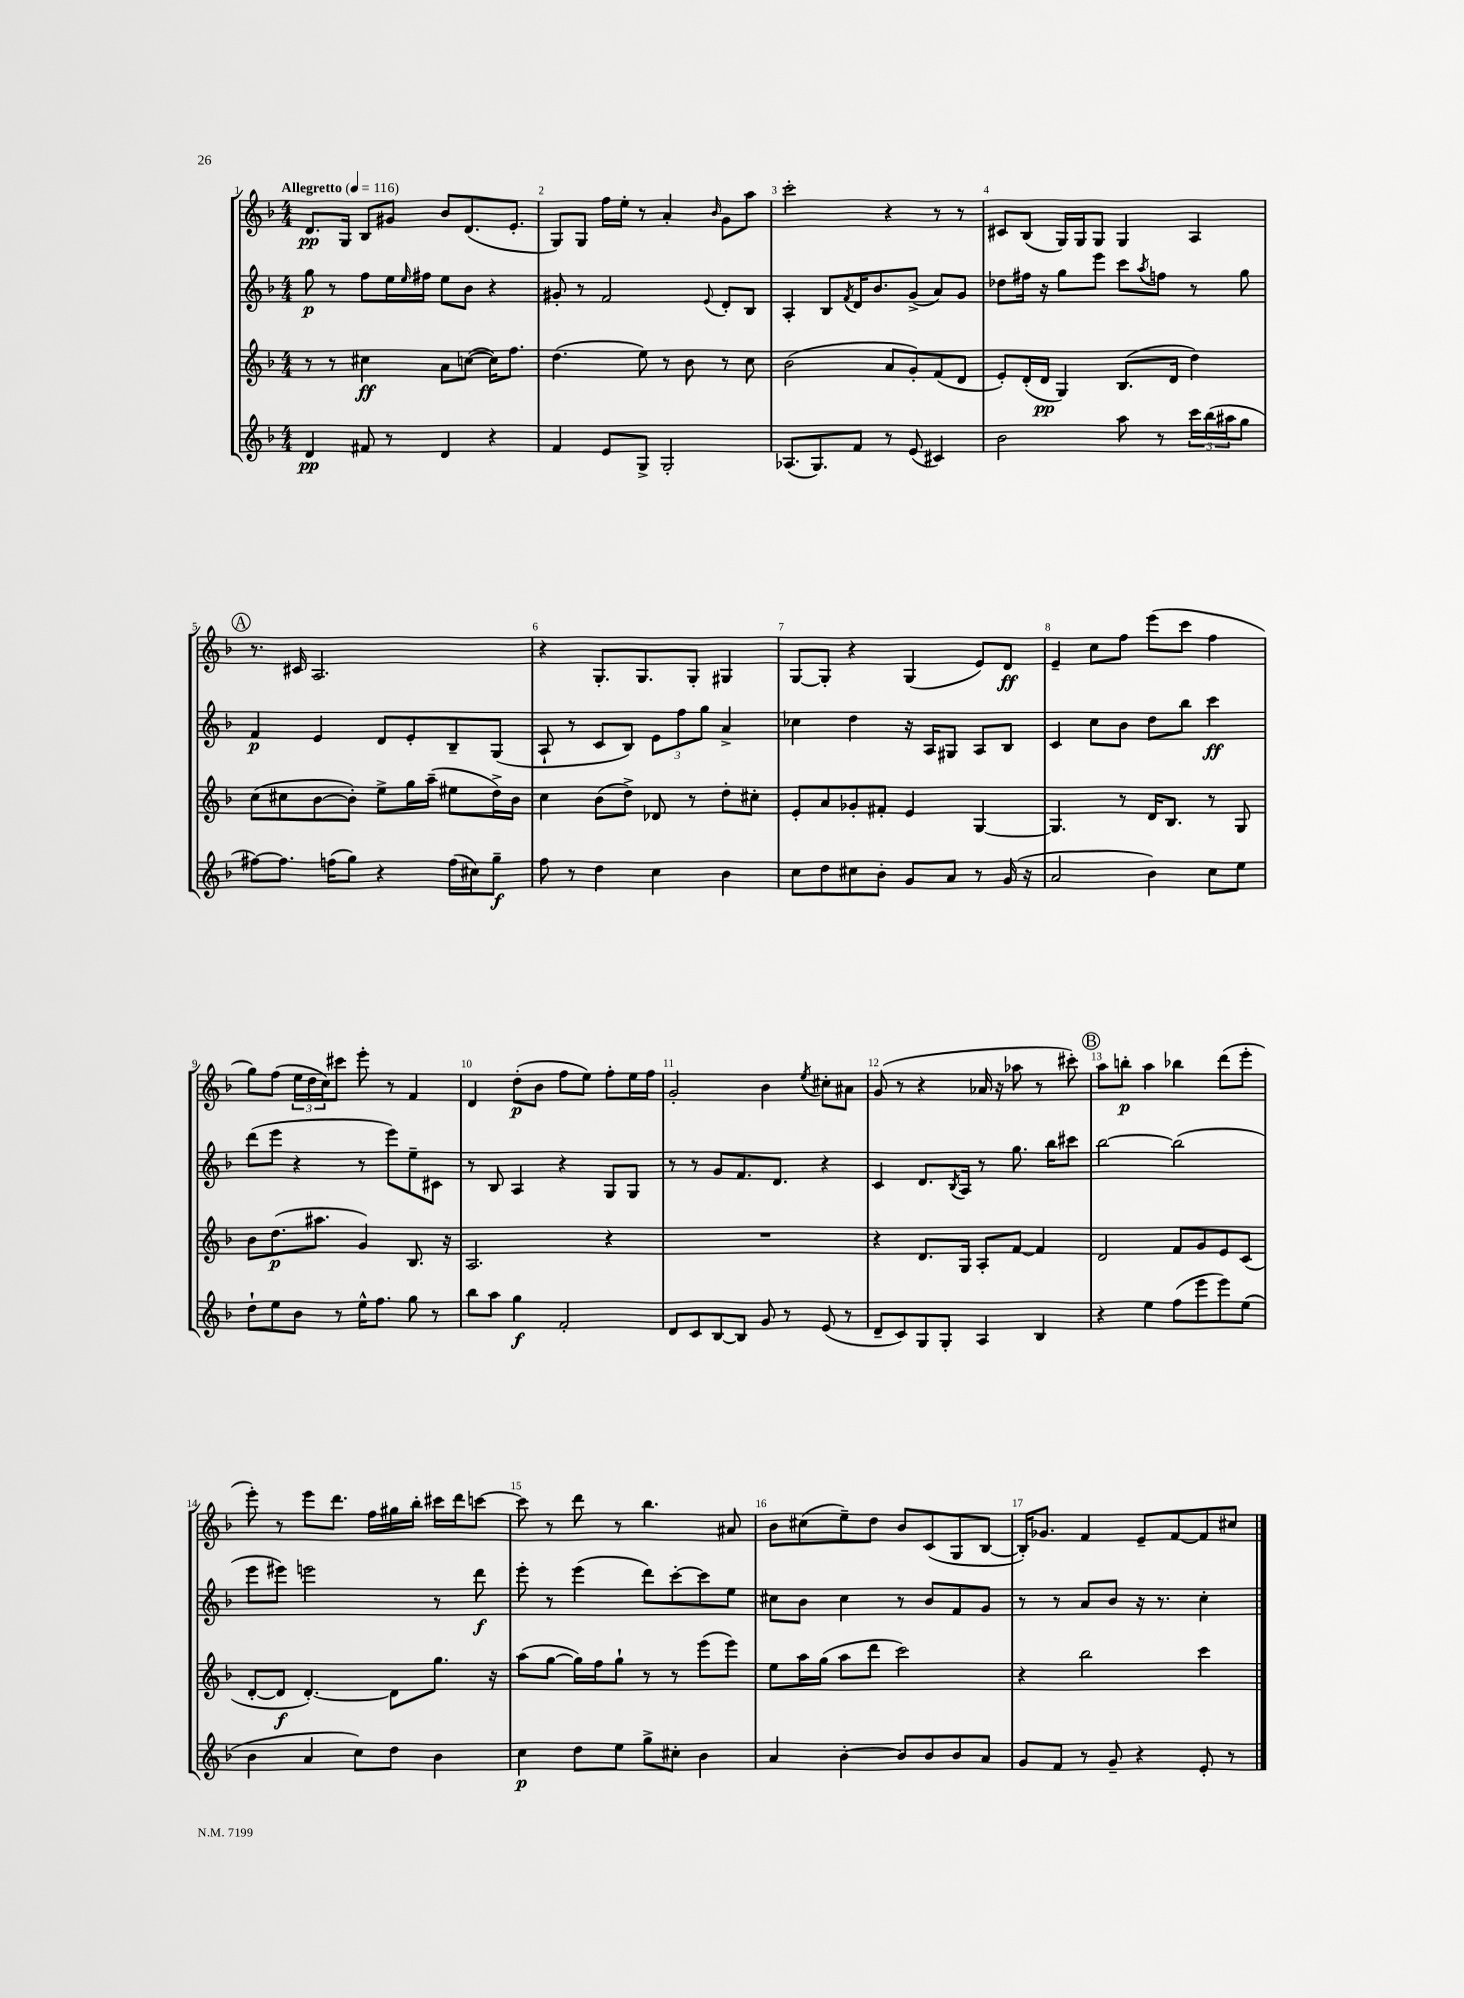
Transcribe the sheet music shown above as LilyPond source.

<<
\new StaffGroup <<
\new Staff = "s0" {
    \clef treble \key f \major \numericTimeSignature \time 4/4 \tempo "Allegretto" 4 = 116
    d'8.\pp g16 bes8 gis'8 bes'8 d'8.( e'8.-. |
    g8) g8 f''16 e''16-. r8 a'4-. \grace { bes'16 } g'8 a''8 |
    c'''2-. r4 r8 r8 |
    cis'8 bes8( g16) g16 g8 g4 a4 |
    \mark \markup { \circle "A" } r8. cis'16 a2. |
    r4 g8.-. g8. g8-. gis4 |
    g8~ g8-. r4 g4( e'8) d'8\ff |
    e'4-- c''8 f''8 e'''8( c'''8 f''4 |
    g''8) f''8( \tuplet 3/2 { e''16 d''16 c''16) } cis'''8 e'''8-. r8 f'4 |
    d'4 d''8-.\p( bes'8 f''8 e''8) f''8-. e''16 f''16 |
    g'2-. bes'4 \acciaccatura { e''8 } cis''8-. ais'8 |
    g'8( r8 r4 aes'16 r16 aes''8 r8 cis'''8-.) |
    \mark \markup { \circle "B" } a''8 b''8-.\p a''4 bes''4 d'''8( e'''8-. |
    e'''8-.) r8 e'''8 d'''8. f''16 gis''16 bes''16-. cis'''16 d'''16 c'''8~ |
    c'''8 r8 d'''8 r8 bes''4. ais'8 |
    bes'8 cis''8( e''8--) d''8 bes'8 c'8( g8 bes8~ |
    bes16-.) ges'8. f'4 e'8-- f'8~ f'8 cis''8 \bar "|." |
}
\new Staff = "s1" {
    \clef treble \key f \major \numericTimeSignature \time 4/4
    g''8\p r8 f''8 e''16 \grace { e''16 } fis''16 e''8 bes'8 r4 |
    gis'8-. r8 f'2 \appoggiatura { e'8 } d'8-. bes8 |
    a4-. bes8 \acciaccatura { f'8 } d'16 bes'8. g'8->( a'8) g'8 |
    des''8 fis''16 r16 g''8 e'''8 c'''8 \acciaccatura { a''8 } f''8 r8 g''8 |
    \mark \markup { \circle "A" } f'4\p e'4 d'8 e'8-. bes8-- g8( |
    a8-! r8 c'8 bes8) \tuplet 3/2 { e'8 f''8 g''8 } a'4-> |
    ces''4 d''4 r16 a16 gis8 a8 bes8 |
    c'4 c''8 bes'8 d''8 bes''8 c'''4\ff |
    d'''8( e'''8 r4 r8 e'''8) e''8-- cis'8 |
    r8 bes8 a4 r4 g8 g8 |
    r8 r8 g'8 f'8. d'8. r4 |
    c'4 d'8. \acciaccatura { bes8 } a16 r8 g''8. bes''16 cis'''8 |
    \mark \markup { \circle "B" } bes''2~ bes''2( |
    e'''8 eis'''8) e'''2 r8 d'''8\f |
    e'''8-. r8 e'''4( d'''8) c'''8~-. c'''8 e''8 |
    cis''8 bes'8 cis''4 r8 bes'8 f'8 g'8 |
    r8 r8 a'8 bes'8 r16 r8. c''4-. \bar "|." |
}
\new Staff = "s2" {
    \clef treble \key f \major \numericTimeSignature \time 4/4
    r8 r8 cis''4\ff a'8 c''8~( c''16) f''8. |
    d''4.( e''8) r8 bes'8 r8 c''8 |
    bes'2( a'8 g'8-.) f'8( d'8 |
    e'8-.) d'16-.( d'16\pp g4) bes8.( d'16 d''4) |
    \mark \markup { \circle "A" } c''8( cis''8 bes'8~ bes'8-.) e''8-> g''16 a''16--( eis''8 d''16->) bes'16 |
    c''4 bes'8( d''8->) des'8 r8 d''8-. cis''8-. |
    e'8-. a'8 ges'8-. fis'8-. e'4 g4~ |
    g4. r8 d'16 bes8. r8 g8 |
    bes'8 d''8.\p( ais''8. g'4) bes8. r16 |
    a2. r4 |
    R1 |
    r4 d'8. g16 a8-. f'8~ f'4 |
    \mark \markup { \circle "B" } d'2 f'8 g'8 e'8 c'8( |
    d'8~-. d'8\f d'4.~-.) d'8 g''8. r16 |
    a''8( g''8~ g''16) f''16 g''8-! r8 r8 e'''8( e'''8) |
    e''8 a''16 g''16( a''8 d'''8 c'''2) |
    r4 bes''2 c'''4 \bar "|." |
}
\new Staff = "s3" {
    \clef treble \key f \major \numericTimeSignature \time 4/4
    d'4\pp fis'8 r8 d'4 r4 |
    f'4 e'8 g8-> g2-. |
    aes8.( g8.) f'8 r8 e'8( cis'4) |
    bes'2 a''8 r8 \tuplet 3/2 { c'''16 bes''16( ais''16 } g''8 |
    \mark \markup { \circle "A" } fis''8~) fis''8. f''16( g''8) r4 f''16( cis''16) g''8--\f |
    f''8 r8 d''4 c''4 bes'4 |
    c''8 d''8 cis''8 bes'8-. g'8 a'8 r8 g'16( r16 |
    a'2 bes'4) c''8 e''8 |
    d''8-! e''8 bes'8 r8 e''16-^ f''8. g''8 r8 |
    bes''8 a''8 g''4\f f'2-. |
    d'8 c'8 bes8~ bes8 g'8 r8 e'8( r8 |
    d'8-- c'8) g8 g8-. a4 bes4 |
    \mark \markup { \circle "B" } r4 e''4 f''8( e'''8 e'''8) e''8( |
    bes'4 a'4 c''8) d''8 bes'4 |
    c''4\p d''8 e''8 g''8-> cis''8-. bes'4 |
    a'4 bes'4~-. bes'8 bes'8 bes'8 a'8 |
    g'8 f'8 r8 g'8-- r4 e'8-. r8 \bar "|." |
}
>>
>>
\layout { \context { \Score \override BarNumber.break-visibility = ##(#f #t #t) barNumberVisibility = #all-bar-numbers-visible } }
